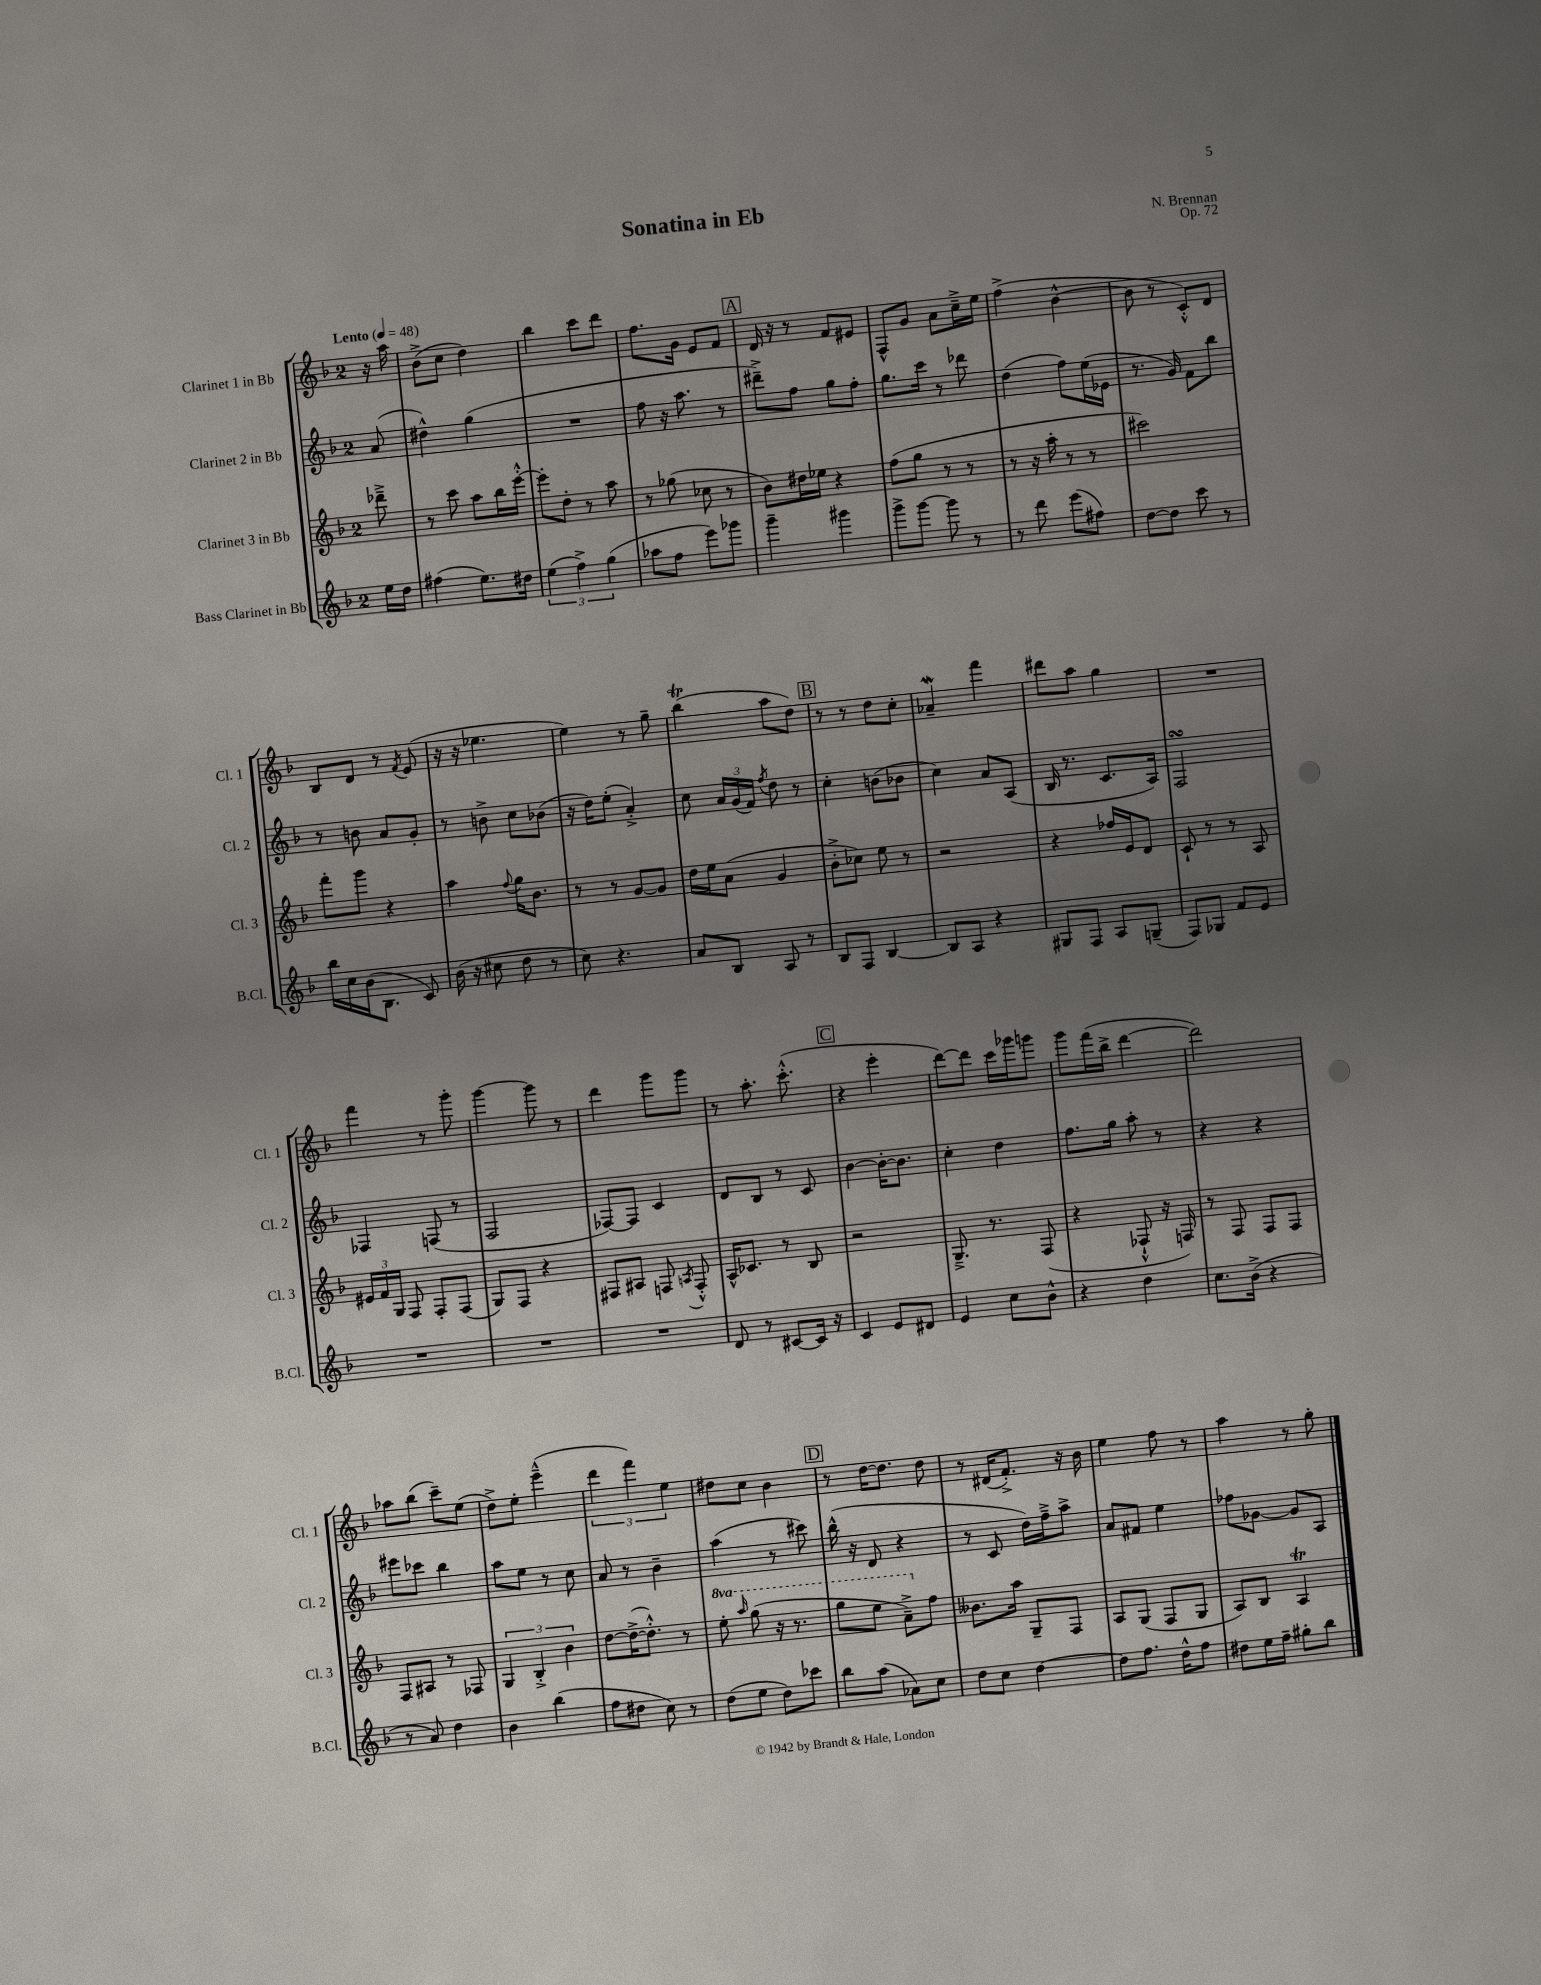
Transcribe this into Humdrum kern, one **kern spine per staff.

**kern	**kern	**kern	**kern
*staff4	*staff3	*staff2	*staff1
*clefG2	*clefG2	*clefG2	*clefG2
*k[b-]	*k[b-]	*k[b-]	*k[b-]
*M2/4	*M2/4	*M2/4	*M2/4
*MM48	*MM48	*MM48	*MM48
16ee	8ddd-~^	(8a	16r
16dd	.	.	16aa
=	=	=	=
(4ff#	8r	4dd#^^)	(8b-^
.	8ccc	.	8cc
8.ee)	8aa	(4gg	4dd)
.	16bb-	.	.
16dd#	[16eee'^^	.	.
=	=	=	=
(6ee	8eee']	2r	4bb-
.	8dd'	.	.
6ff^)	.	.	.
.	8r	.	8ccc
(6gg	.	.	.
.	8aa	.	8ddd
=	=	=	=
8aa-	8r	8ff	8.ff
8ff	(8gg-	16r	.
.	.	8.aa	16g
8eee)	8cc-	.	8e
8ggg-	8r	8r	8f
=	=	=	=
4ggg~	8b-)	8ddd#~^)	16d
.	.	.	16r
.	16dd#	8ff	8r
.	16ee-	.	.
4ggg#	4r	8gg	8f
.	.	8ff'	8e#
=	=	=	=
8ggg^	(8ff	8.gg	8F^^
[8ggg	8gg	.	8g
.	.	16ccc	.
8ggg]	8r	8r	8a
8r	8r	8ddd-	16cc~^
.	.	.	16ee
=	=	=	=
8r	8r	(4dd	(4ff^
8ddd	16r	.	.
.	16aa'	.	.
(8eee	8r	8ff)	[4b-^^
8ff#)	8r	(16ee	.
.	.	16e-	.
=	=	=	=
[8dd	2ccc#)	8.r	8b-]
8dd]	.	.	8r
.	.	16g)	.
8ccc	.	8f	8c'^^)
8r	.	8bb-	8d
=	=	=	=
16bb-	8fff'	8r	8B-
16cc	.	.	.
(16b-	8ggg	8b	8d
8.B-	.	.	.
.	4r	8a	8r
.	.	.	8qf
8c)	.	8g'	(8e
=	=	=	=
(16b-	4aa	8r	16r
16r	.	.	16r
8cc#	.	8b^	4.ee-
.	8qqff	.	.
8dd	16gg	8cc	.
.	8.b-	.	.
8r	.	(8b-	.
=	=	=	=
8cc)	8r	16r	4ee)
.	.	16dd)	.
4.r	8r	(8ee'	.
.	[8g	4a'^)	8r
.	8g]	.	8gg~
=	=	=	=
8a	16dd	8cc	(4bb-
.	16ee	.	.
8B-	(8a	24a	.
.	.	(24g	.
.	.	24f)	.
.	.	8qff	.
8A	4g	8dd	8aa
8r	.	8r	8dd)
=	=	=	=
8B-	8b-'^	4cc'	8r
8F	8cc-)	.	8r
[4B-	8ee	(8b	8dd
.	8r	8b-	8cc'
=	=	=	=
8B-]	2r	4cc)	4a-~
8A	.	.	.
4r	.	8a	4fff
.	.	(8A	.
=	=	=	=
8G#	4r	16B-	8ddd#
.	.	8.r	.
8F	.	.	8aa
8A	16ff-	8.c	4gg
.	16e	.	.
(8G~	8d	.	.
.	.	16A)	.
=	=	=	=
8F)	8c`	2F	2r
8G-	8r	.	.
8f	8r	.	.
8e	8A	.	.
=	=	=	=
2r	24e#	4F-	4fff
.	24f	.	.
.	24G	.	.
.	8F	.	.
.	8F'	(8F	8r
.	(8F	8r	8ggg'
=	=	=	=
2r	8G)	2F	[4ggg
.	8F	.	.
.	4r	.	8ggg]
.	.	.	8r
=	=	=	=
2r	8F#	[8F-)	4ddd
.	8A#	8F-]	.
.	8F	4c	8ggg
.	8qA	.	.
.	8F'^^	.	8ggg
=	=	=	=
8d	16A^^	8d	8r
.	8.c-	.	.
8r	.	8B-	8.aa'
[8c#	8r	8r	.
.	.	.	(8.ccc'^^
16c#]	8B-	8c	.
16r	.	.	.
=	=	=	=
4c	2r	[4b-	4r
8e	.	16b-'_	4eee'
.	.	8.b-]	.
8d#	.	.	.
=	=	=	=
4e	8.G~^	4cc'	[8ddd)
.	.	.	8ddd]
.	8.r	.	.
8cc	.	4dd	16ccc
.	.	.	16ggg-
8b-^^	(8F	.	8ggg
=	=	=	=
4r	4r	8.ff	8ggg
.	.	.	(16fff
.	.	16gg	16bb-^
4dd	8F-`^^	8aa'	[4ddd
.	16r	8r	.
.	16F)	.	.
=	=	=	=
8.cc	8r	4r	2ddd])
.	8F	.	.
(16b-^	.	.	.
4r	8F	4r	.
.	8F	.	.
=	=	=	=
8r	8F	8eee#	8aa-
8a)	8A#	8ccc-	(8bb-
4dd	8r	4bb-	8ccc~)
.	8F-	.	(8ee
=	=	=	=
4b-	6G	8aa	8dd^)
.	.	8ee	8ee'
.	6B-'^	.	.
(4bb-	.	8r	(4eee~^^
.	6b-	.	.
.	.	8cc	.
=	=	=	=
8ff	[8dd	8a	6ddd
8dd#	(16dd^_	8r	.
.	.	.	6fff)
.	8.dd'^^])	.	.
8cc)	.	4b-~	.
.	.	.	6ee
8r	8r	.	.
=	=	=	=
(8dd	8eee'	(4aa	8dd#
.	16qqaaa	.	.
8ee	(8ggg	.	8cc
8dd)	16r	8r	4b-
.	8.r	.	.
8ccc-	.	8ccc#)	.
=	=	=	=
8bb-	8ggg	(16bb-^^	8r
.	.	16r	.
(8aa	8eee	8d	[16dd
.	.	.	8.dd]
8a-)	8aa~^)	4r	.
8cc	8ff	.	8dd
=	=	=	=
8dd	8.b--	8r	8r
8cc	.	8c	(16d#
.	16aa	.	8.f'^)
[4dd	8G~	16dd)	.
.	.	16ff~^	.
.	8F	8aa^	16r
.	.	.	16b-
=	=	=	=
8dd]	8A	8a	4ee
8.ff	(8G	8f#	.
.	8F	4ee	8ff
16dd^^	.	.	.
8ff	8G	.	8r
=	=	=	=
8dd#	8A)	8ff-	4aa
16ee	8B-	[8g-	.
16ff~	.	.	.
8gg#'	4A	8g-]	8r
8bb-	.	8A	8gg'
==	==	==	==
*-	*-	*-	*-
